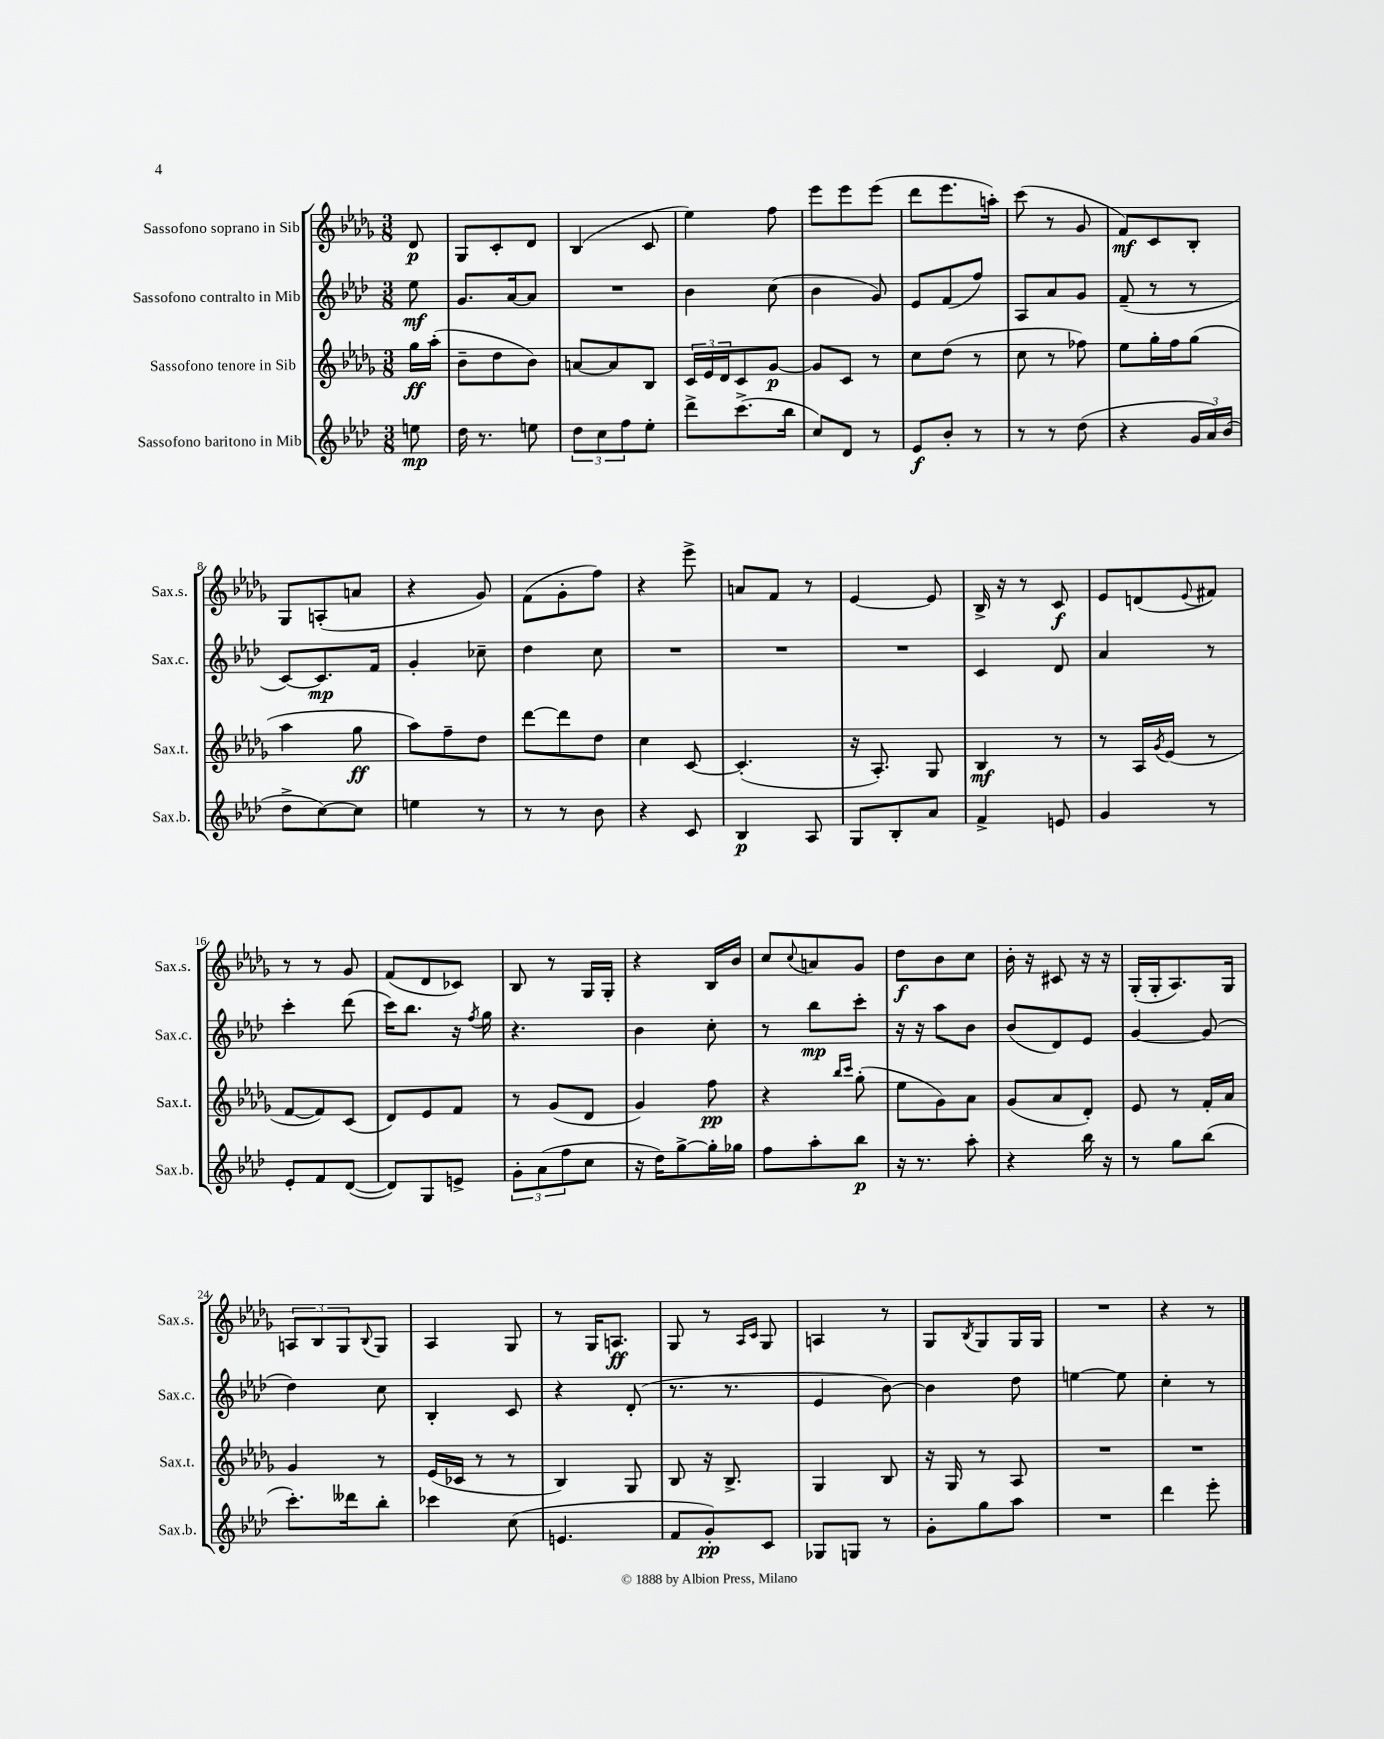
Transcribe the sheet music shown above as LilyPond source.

<<
\new StaffGroup <<
\new Staff = "s0" \with { instrumentName = "Sassofono soprano in Sib" shortInstrumentName = "Sax.s." } {
    \clef treble \key des \major \numericTimeSignature \time 3/8 \partial 8
    des'8\p |
    ges8 c'8-. des'8 |
    bes4( c'8 |
    ees''4) f''8 |
    ees'''8 ees'''8 ees'''8( |
    des'''8 ees'''8. a''16-.) |
    c'''8( r8 ges'8 |
    f'8\mf) c'8 bes8-. |
    ges8 a8-.( a'8 |
    r4 ges'8) |
    f'8( ges'8-. f''8) |
    r4 ees'''8-> |
    a'8 f'8 r8 |
    ees'4~ ees'8 |
    bes16-> r16 r8 c'8\f |
    ees'8 d'8( \appoggiatura { ees'8 } fis'8) |
    r8 r8 ges'8 |
    f'8( des'8 ces'8) |
    bes8 r8 ges16 ges16-. |
    r4 bes16 bes'16 |
    c''8 \appoggiatura { c''8 } a'8 ges'8 |
    des''8\f bes'8 c''8 |
    bes'16-. r16 cis'8 r16 r16 |
    ges16-.( ges16-. aes8.) ges16 |
    \tuplet 3/2 { a8 bes8 ges8 } \appoggiatura { bes8 } ges8 |
    aes4 ges8 |
    r8 ges16 a8.\ff |
    ges8 r8 \grace { aes16 c'16 } ges8 |
    a4 r8 |
    ges8 \acciaccatura { bes8 } ges8 ges16 ges16 |
    R4. |
    r4 r8 \bar "|." |
}
\new Staff = "s1" \with { instrumentName = "Sassofono contralto in Mib" shortInstrumentName = "Sax.c." } {
    \clef treble \key aes \major \numericTimeSignature \time 3/8 \partial 8
    ees''8\mf |
    g'8. aes'16~ aes'8 |
    R4. |
    bes'4 c''8( |
    bes'4 g'8) |
    ees'8 f'8( f''8) |
    aes8 aes'8 g'8 |
    f'8--( r8 r8 |
    c'8~) c'8.\mp f'16 |
    g'4-. ces''8-- |
    des''4 c''8 |
    R4. |
    R4. |
    R4. |
    c'4 des'8 |
    aes'4 r8 |
    c'''4-. des'''8( |
    c'''16) bes''8. r16 \acciaccatura { f''8 } g''16 |
    r4. |
    bes'4 c''8-. |
    r8 bes''8\mp c'''8-. |
    r16 r16 aes''8 bes'8 |
    bes'8( des'8) ees'8 |
    g'4~ g'8( |
    des''4) c''8 |
    bes4-. c'8 |
    r4 des'8-.( |
    r8. r8. |
    ees'4 bes'8~) |
    bes'4 des''8 |
    e''4~ e''8 |
    c''4-. r8 \bar "|." |
}
\new Staff = "s2" \with { instrumentName = "Sassofono tenore in Sib" shortInstrumentName = "Sax.t." } {
    \clef treble \key des \major \numericTimeSignature \time 3/8 \partial 8
    ges''16\ff aes''16-.( |
    bes'8-- des''8 bes'8) |
    a'8~ a'8 bes8 |
    \tuplet 3/2 { c'16 ees'16 des'16 } c'8 ges'8~\p |
    ges'8 c'8 r8 |
    c''8 des''8( r8 |
    c''8 r8 fes''8) |
    ees''8 ges''16-. f''16 ges''8( |
    aes''4 ges''8\ff |
    aes''8) f''8-- des''8 |
    des'''8~ des'''8 des''8 |
    c''4 c'8~ |
    c'4.-.( |
    r16 aes8.-.) ges8 |
    bes4\mf r8 |
    r8 aes16 \acciaccatura { ges'8 } ees'16( r8 |
    f'8~ f'8) c'8( |
    des'8) ees'8 f'8 |
    r8 ges'8( des'8 |
    ges'4) f''8\pp |
    r4 \grace { bes''16 c'''16 } ges''8-.( |
    ees''8 ges'8) aes'8 |
    ges'8( aes'8 des'8-.) |
    ees'8 r8 f'16-. aes'16 |
    ges'4 r8 |
    ees'16( ces'16 r8 r8 |
    bes4) ges8 |
    bes8 r16 bes8.-> |
    ges4 bes8 |
    r16 ges16 r8 aes8 |
    R4. |
    R4. \bar "|." |
}
\new Staff = "s3" \with { instrumentName = "Sassofono baritono in Mib" shortInstrumentName = "Sax.b." } {
    \clef treble \key aes \major \numericTimeSignature \time 3/8 \partial 8
    e''8\mp |
    des''16 r8. e''8 |
    \tuplet 3/2 { des''8 c''8 f''8 } ees''8-. |
    des'''8-> c'''8.->( bes''16 |
    c''8) des'8 r8 |
    ees'8\f bes'8-. r8 |
    r8 r8 des''8( |
    r4 \tuplet 3/2 { g'16 aes'16) bes'16( } |
    des''8-> c''8~) c''8 |
    e''4 r8 |
    r8 r8 bes'8 |
    r4 c'8 |
    bes4\p aes8 |
    g8 bes8-. aes'8 |
    f'4-> e'8 |
    g'4 r8 |
    ees'8-. f'8 des'8~( |
    des'8) g8 e'8-> |
    \tuplet 3/2 { g'8-. aes'8( f''8 } c''8 |
    r16 des''16) g''8~-> g''16-. ges''16 |
    f''8 aes''8-. bes''8\p |
    r16 r8. aes''8-. |
    r4 bes''16 r16 |
    r8 g''8 bes''8( |
    c'''8.-.) deses'''16 bes''8-. |
    ces'''4 c''8( |
    e'4. |
    f'8 g'8-.\pp) c'8 |
    ges8 g8 r8 |
    g'8-. g''8 aes''8 |
    R4. |
    des'''4 ees'''8-. \bar "|." |
}
>>
>>
